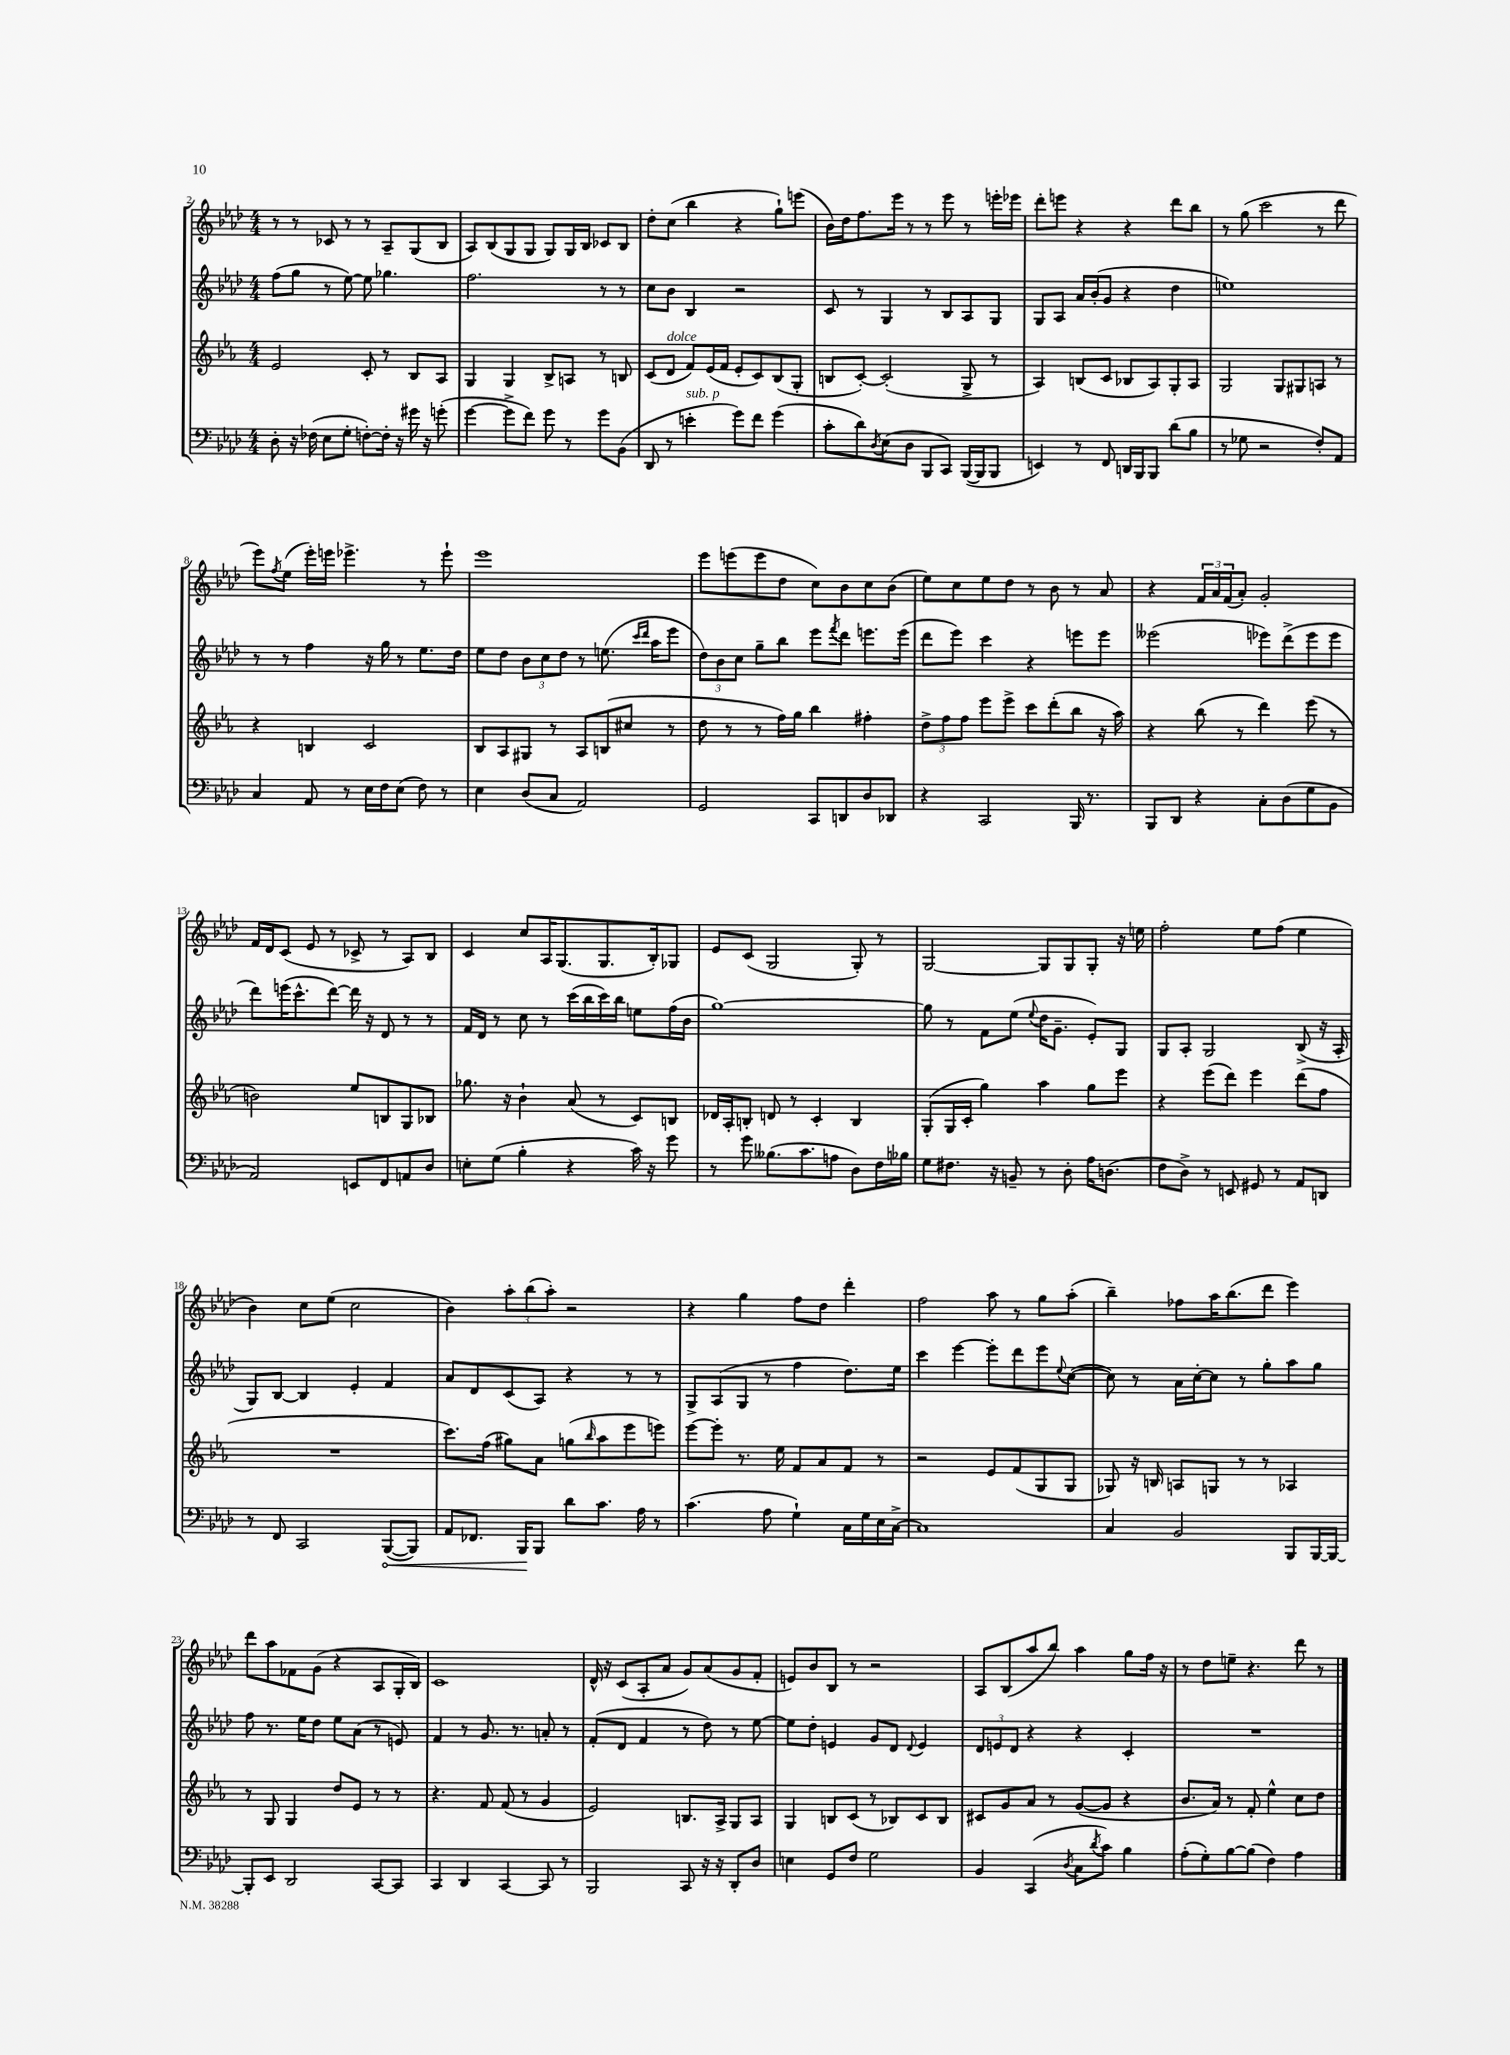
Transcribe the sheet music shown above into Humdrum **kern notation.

**kern	**kern	**kern	**kern
*staff4	*staff3	*staff2	*staff1
*clefF4	*clefG2	*clefG2	*clefG2
*k[b-e-a-d-]	*k[b-e-a-]	*k[b-e-a-d-]	*k[b-e-a-d-]
*M4/4	*M4/4	*M4/4	*M4/4
8D-'	2e-	(8ff	8r
16r	.	8gg	8r
(16F-	.	.	.
8E-	.	8r	8c-
8G'	.	[8ee-)	8r
[8F')	8c'	8ee-]	8r
16F']	8r	4.gg-	8A-~
16r	.	.	.
16g#	8B-	.	(8G
16r	.	.	.
(8g'	8A-	.	8B-
=	=	=	=
[4g	4G	2.ff	8A-)
.	.	.	(8B-
8g^]	4G	.	8G
8f)	.	.	8G
8g	8B-^	.	8G)
8r	8A	.	16G
.	.	.	16B-
8g	8r	8r	8c-
(8BB-	8B	8r	8B-
=	=	=	=
8DD-	(8c	8cc	8dd-'
8r	8d	8b-	(8cc
4e'	8f)	4B-	4bb-
.	(16e-	.	.
.	16f	.	.
8g)	8e-'	2r	4r
8f	8c)	.	.
(4g	(8B-	.	8gg`)
.	8G'	.	(8eee
=	=	=	=
8c'	8B	8c	16b-)
.	.	.	16dd-
8d-)	[8c')	8r	8.ff
8qD-	.	.	.
(8E-	(2c']	4G	.
.	.	.	16eee-
8D-	.	.	8r
8BBB-	.	8r	8r
8CC)	.	8B-	8eee-
([16BBB-	8G^	8A-	8r
16BBB-]	.	.	.
8BBB-	8r	8G	16eee'
.	.	.	16eee-
=	=	=	=
4EE)	4A-)	8G	8ddd-'
.	.	8A-	8eee
8r	(8B	16a-	4r
.	.	(16b-'	.
8FF	8c	8g	.
16DD	8B-	4r	4r
16BBB-	.	.	.
8BBB-	8A-)	.	.
(8d-	8G'	4dd-	8ddd-
8B-	8A-	.	8bb-
=	=	=	=
8r	2G	1ee)	8r
8G-	.	.	(8gg
2r	.	.	2ccc
.	8G	.	.
.	8G#	.	.
8F')	8A	.	8r
8AA-	8r	.	8ddd-
=	=	=	=
4C	4r	8r	8eee-)
.	.	.	8qff
.	.	8r	(8ee-
8AA-	4B	4ff	16eee-')
.	.	.	16eee
8r	.	.	4.eee-^
16E-	2c	16r	.
16F	.	16gg	.
(8E-	.	8r	.
8F)	.	8.ee-	8r
8r	.	.	8eee-`
.	.	16dd-	.
=	=	=	=
4E-	8B-	8ee-	1eee-
.	8A-	8dd-	.
(8D-	8G#	12b-	.
.	.	12cc	.
8C	8r	.	.
.	.	12dd-	.
2AA-)	8A-	8r	.
.	(8B	(8.ee	.
.	8cc#	.	.
.	.	16qqccc	.
.	.	16qqddd-	.
.	.	16aa-	.
.	8r	8eee-	.
=	=	=	=
2GG	8dd	12dd-)	8eee-
.	.	12b-	.
.	8r	.	(8eee
.	.	12cc	.
.	8r	8gg~	8eee
.	16ff)	8bb-	8dd-
.	16gg	.	.
8CC	4bb-	8eee-	8cc)
.	.	8qfff	.
8DD	.	8ddd-	8b-
8D-	4ff#'	8.eee	8cc
8DD-	.	.	(8b-
.	.	(16eee	.
=	=	=	=
4r	12dd^	8ddd-	8ee-)
.	12ff	.	.
.	.	8eee-)	8cc
.	12ff	.	.
2CC	8eee-	4ccc	8ee-
.	8eee-^	.	8dd-
.	8ccc	4r	8r
.	(8ddd'	.	8b-
16BBB-	8bb-	8eee	8r
8.r	.	.	.
.	16r	8eee	8a-
.	16aa-)	.	.
=	=	=	=
8BBB-	4r	(2eee--	4r
8DD-	.	.	.
4r	(8bb-	.	24f
.	.	.	24a-
.	.	.	(24f
.	8r	.	8a-')
8C'	4ddd)	8eee-)	2g'
(8D-	.	(8ddd-^	.
8G	(8eee-	8eee-	.
8BB-	8r	8eee-	.
=	=	=	=
2AA-)	2b)	8ddd-)	16f
.	.	.	16d-
.	.	(16eee	(8c
.	.	8.ccc^^	.
.	.	.	8e-
.	.	[8ddd-)	8r
8EE	8ee-	16ddd-]	8c-^
.	.	16r	.
8FF	8B	8d-	8r
8AA	8G	8r	8A-)
8D-	8B-	8r	8B-
=	=	=	=
8E'	8.gg-	16f	4c
.	.	16d-	.
(8G	.	8r	.
.	16r	.	.
4B-'	4b-`	8cc	8cc
.	.	8r	16A-
.	.	.	(8.G
4r	(8a-	(16ccc	.
.	.	16bb-	.
.	8r	16ccc)	8.G
.	.	16bb-	.
16c)	8c)	8ee	.
16r	.	.	16B-')
8g	8B	(16ff	8G-
.	.	16b-	.
=	=	=	=
8r	16d-	[1gg)	8e-
.	16A-'	.	.
8g	8B'	.	(8c
(8.B--	8d	.	2G
.	8r	.	.
8.c	.	.	.
.	4c'	.	.
8A	.	.	.
8D-)	4B	.	8G')
16F	.	.	8r
16B-	.	.	.
=	=	=	=
8G	(8G'	8gg]	[2G
8.F#	16G	8r	.
.	16c'	.	.
.	4gg)	8f	.
16r	.	.	.
8BB~	.	(8ee-	.
.	.	8qqee-	.
8r	4aa-	16dd-	8G]
.	.	8.g~	.
8D-'	.	.	8G
16A-	8gg	8e-')	8G'
(8.D	.	.	.
.	8eee-	8G	16r
.	.	.	16ee
=	=	=	=
8F	4r	8G	2ff'
8D-^)	.	8A-'	.
8r	(8eee-	2G	.
8EE	8ddd)	.	.
8GG#	4eee-	.	8ee-
8r	.	.	(8ff
8AA-	(8ddd	(8B-^	4ee-
8DD	8ff	16r	.
.	.	16A-'	.
=	=	=	=
8r	1r	8G)	4b-)
8FF	.	[8B-	.
2CC	.	4B-]	8cc
.	.	.	(8ee-
.	.	4e-'	2cc
([8BBB-	.	4f	.
8BBB-])	.	.	.
=	=	=	=
8AA-	8.ccc)	8a-	4b-)
8.FF-	.	8d-	.
.	(16ff	.	.
.	8gg#)	(8c	12aa-'
16BBB-	.	.	.
.	.	.	(12bb-
8BBB-	8a-	8A-)	.
.	.	.	12aa-')
8d-	(8gg	4r	2r
.	16qqbb-	.	.
8.c	8aa-	.	.
.	8eee-	8r	.
16A-	.	.	.
8r	8eee)	8r	.
=	=	=	=
(4.c	[8eee-	8G^	4r
.	8eee-']	(8A-	.
.	8.r	8G	4gg
8A-	.	8r	.
.	16ee-	.	.
4G`)	8f	4ff	8ff
.	8a-	.	8dd-
16C	8f	8.dd-)	4ddd-'
16G	.	.	.
16E-	8r	.	.
[16C^	.	16ee-	.
=	=	=	=
1C]	2r	4ccc	2ff
.	.	[4eee-	.
.	8e-	8eee-']	8aa-
.	(8f	8ddd-	8r
.	8G	8eee-	8gg
.	.	8qqee-	.
.	8G	([8cc	(8aa-'
=	=	=	=
4C	8G-)	8cc])	4bb-~)
.	16r	8r	.
.	16B	.	.
2BB-	8A	16a-	8ff-
.	.	[16cc'	.
.	8G	8cc]	16aa-
.	.	.	(8.bb-
.	8r	8r	.
.	8r	8gg'	8ddd-
8BBB-	4A-	8aa-	4eee-)
[16BBB-	.	8gg	.
16BBB-_	.	.	.
=	=	=	=
8BBB-']	8r	8ff	8ddd-
8EE-	8G	8.r	8aa-
2DD-	4G	.	8f-
.	.	16ee-	.
.	.	8dd-	(8g
.	8dd	8ee-	4r
.	8e-	(8a-	.
[8CC	8r	8r	8A-
8CC]	8r	8e)	16G'
.	.	.	16B-)
=	=	=	=
4CC	4.r	4f	1c
4DD-	.	8r	.
.	8f	8.g	.
[4CC	(8f	.	.
.	.	8.r	.
.	8r	.	.
8CC]	4g	8a'	.
8r	.	8r	.
=	=	=	=
2BBB-	2e-)	(8f'	16d-^^
.	.	.	16r
.	.	8d-	(8c
.	.	4f	8A-'
.	.	.	8a-
8CC	8.B	8r	8g)
16r	.	8dd-)	(8a-
16r	16A-^	.	.
8DD-'	8G	8r	8g
8D-	8A-	[8ee-	8f'
=	=	=	=
4E	4G	8ee-]	8e)
.	.	8dd-'	8b-
8GG	8B	4e	8B-
8F	(8c	.	8r
2G	8r	8g	2r
.	8B-)	8d-	.
.	.	8qqd-	.
.	8c	4e	.
.	8B-	.	.
=	=	=	=
4BB-	8c#	12d-	8A-
.	.	12e	.
.	8g	.	(8B-
.	.	12d-	.
(4CC	8a-	4r	8aa-
.	8r	.	8bb-)
8qD-	.	.	.
8C	([8g	4r	4aa-
8qd-	.	.	.
8c)	8g]	.	.
4B-	4r	4c'	8gg
.	.	.	16ff
.	.	.	16r
=	=	=	=
(8A-'	8.b-	1r	8r
8G')	.	.	8dd-
.	16a-)	.	.
[8B-	8r	.	8ee~
(8B-]	8f'	.	4.r
4F)	4ee-^^	.	.
4A-	8cc	.	8ddd-
.	8dd	.	8r
==	==	==	==
*-	*-	*-	*-
